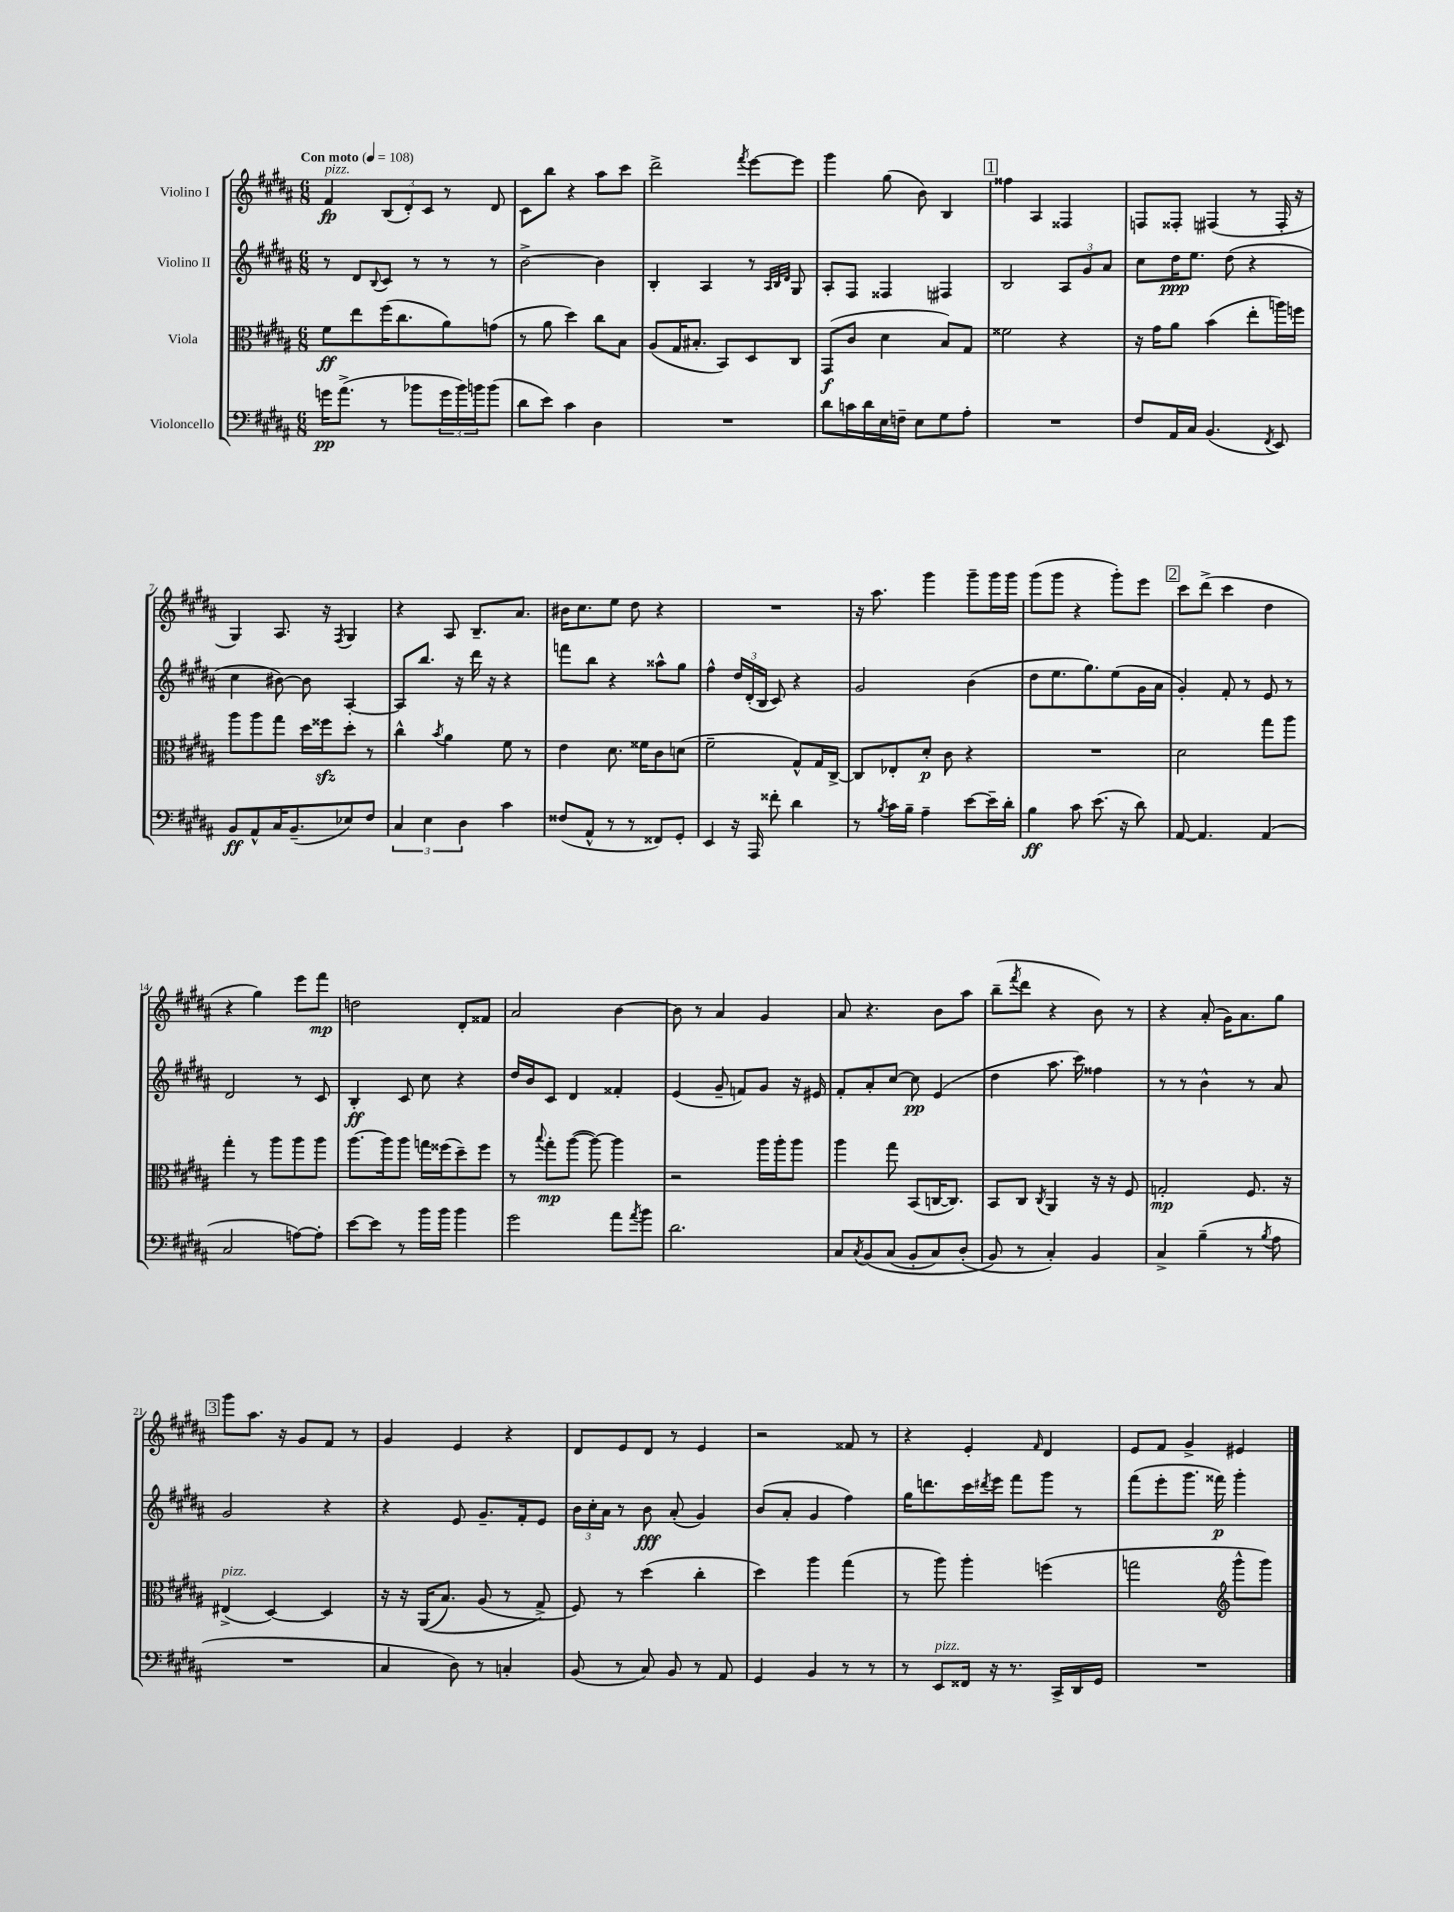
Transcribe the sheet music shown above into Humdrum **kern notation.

**kern	**kern	**kern	**kern
*staff4	*staff3	*staff2	*staff1
*clefF4	*clefC3	*clefG2	*clefG2
*k[f#c#g#d#a#]	*k[f#c#g#d#a#]	*k[f#c#g#d#a#]	*k[f#c#g#d#a#]
*M6/8	*M6/8	*M6/8	*M6/8
*MM108	*MM108	*MM108	*MM108
16g	8f#	8r	4f#
(8.a#^	.	.	.
.	8ee	8d#	.
.	.	8qqB	.
8r	(16ff#	8c#	(12B
.	8.cc#	.	.
.	.	.	12d#')
8b-	.	8r	.
.	.	.	12c#
24g	8a#)	8r	8r
24b-)	.	.	.
24b	.	.	.
(8b	(8g	8r	8d#
=	=	=	=
8d#	8r	[2b^	8c#
8e)	8a#	.	8bb
4c#	4dd#)	.	4r
4D#	8cc#	4b]	8aa#
.	8B	.	8ccc#
=	=	=	=
2.r	(8A#	4B'	2ddd#^
.	16G#	.	.
.	8.B#'	.	.
.	.	4A#	.
.	8BB)	.	.
.	.	.	8qfff#
.	8D#	8r	[8eee
.	.	32qqA#	.
.	.	32qqB	.
.	.	32qqd#	.
.	8C#	8G#	8eee]
=	=	=	=
8d#	(8GG#	8A#'	4ggg#
16c	8c#	8F#	.
16d#	.	.	.
16E	4d#	4F##	(8gg#
16F~	.	.	.
8E	.	.	8b)
8G#	8B)	4F#	4B
8A#'	8G#	.	.
=	=	=	=
2.r	2f##	2B	4ff##
.	.	.	4A#
.	4r	12A#	4F##
.	.	12g#	.
.	.	12a#	.
=	=	=	=
8F#	16r	8cc#	8F
.	16g#	.	.
16AA#	8a#	16dd#	8F##'
16C#	.	8.ee	.
(4.BB	(4b	.	(4F#
.	.	(8dd#	.
.	8ee'	4r	8r
8qFF#	.	.	.
8EE)	16aa)	.	16F#'
.	16ff	.	16r
=	=	=	=
8BB	8aa#	4cc#	4G#)
8AA#^^	8aa#	.	.
16C#	8gg#	[8b#)	8.A#
(8.BB~	.	.	.
.	16dd#	8b#]	.
.	16ff##	.	16r
.	.	.	8qF#
8E-)	8dd#'	[4A#'	4G#
8F#	8r	.	.
=	=	=	=
6C#	4cc#^^	8A#]	4r
.	.	8.bb	.
6E	.	.	.
.	8qb	.	.
.	4a#	.	8A#
.	.	16r	.
6D#	.	.	.
.	.	16ddd#	8.B~
.	.	16r	.
4c#	8f#	4r	.
.	.	.	8.a#
.	8r	.	.
=	=	=	=
(8F##	4e	8fff	16b#
.	.	.	8.cc#
8AA#^^	.	8bb	.
8r	8.d#	4r	8ee
8r	.	.	8dd#
.	16f##	.	.
8FF##)	8c#	8aa##^^	4r
8GG#'	(8d	8gg#	.
=	=	=	=
4EE	2f#~	4ff#^^	2.r
16r	.	24dd#	.
.	.	(24d#'	.
16AAA#	.	.	.
.	.	24B	.
8f##'	.	8c#)	.
4d#	8G#^^)	4r	.
.	16G#	.	.
.	[16C#^	.	.
=	=	=	=
8r	8C#]	2g#	16r
.	.	.	8.aa#
8qB	.	.	.
16c#	8E-'	.	.
16B~	.	.	.
4A#~	8d#'	.	4ggg#
.	8c#	.	.
[8e	4r	(4b	8ggg#~
16e~]	.	.	16ggg#
16d#'	.	.	16ggg#
=	=	=	=
4B	2.r	8dd#	(8ggg#
.	.	8.ee	8ggg#
8c#	.	.	4r
.	.	8.gg#)	.
(8.e	.	.	.
.	.	(8ee	8ggg#')
16r	.	.	.
8d#)	.	16g#	8eee
.	.	16a#	.
=	=	=	=
[8AA#	2d#	4g#')	8ccc#
4.AA#]	.	.	(8ddd#^
.	.	8f#'	4ccc#
.	.	8r	.
(4AA#	8gg#	8e	4dd#
.	8aa#	8r	.
=	=	=	=
2C#	4gg#'	2d#	4r
.	8r	.	4gg#)
.	8aa#	.	.
[8A)	8aa#	8r	8eee
8A']	8aa#	8c#	8fff#
=	=	=	=
[8e	[8.aa#	4B'	2dd
8e]	.	.	.
.	16aa#]	.	.
8r	8aa#	8c#	.
16b	16gg	8cc#	.
16b	(16ff##	.	.
4b	8dd#~)	4r	8d#'
.	8ff##	.	8f##
=	=	=	=
2g#	8r	16dd#	2a#
.	.	16b	.
.	8qqbb	.	.
.	8gg#'	8c#	.
.	([8aa#	4d#	.
.	8aa#_)	.	.
8a#	4aa#]	4f##'	[4b
8qa#	.	.	.
8b	.	.	.
=	=	=	=
2.d#	2r	(4e	8b]
.	.	.	8r
.	.	8g#~	4a#
.	.	8f)	.
.	16aa#	8g#	4g#
.	16aa#'	.	.
.	8aa#	16r	.
.	.	16e#	.
=	=	=	=
8C#	4aa#	8f#'	8a#
8qC#	.	.	.
&(8BB	.	8a#'	4.r
(8C#	8gg#	[8cc#	.
8BB'	(8BB	8cc#]	.
8C#)	[16C	(4e	8b
.	8.C])	.	.
(8D#'	.	.	8aa#
=	=	=	=
8BB&)	8BB	4dd#	(8bb~
.	.	.	8qfff#
8r	8C#	.	8ddd#
.	8qC#	.	.
4C#')	4AA#	8.aa#	4r
.	.	16ccc#)	.
4BB	16r	4ff##	8b)
.	16r	.	.
.	8F#	.	8r
=	=	=	=
4C#^	2G'	8r	4r
.	.	8r	.
(4B~	.	4b^^	(8a#'
.	.	.	16g#)
.	.	.	8.a#
8r	8.F#	8r	.
8qB	.	.	.
8A#	.	8a#	8gg#
.	16r	.	.
=	=	=	=
2.r	(4E#^	2g#	8ggg#
.	.	.	8.aa#
.	[4D#)	.	.
.	.	.	16r
.	.	.	8g#
.	4D#]	4r	8f#
.	.	.	8r
=	=	=	=
4C#	16r	4r	4g#
.	16r	.	.
.	&((16AA#	.	.
.	8.B)	.	.
8D#)	.	8e	4e
8r	(8A#	8.g#~	.
4C'	8r	.	4r
.	.	16f#'	.
.	8G#^&)	8e	.
=	=	=	=
(8BB	8F#)	24b	8d#
.	.	24cc#'	.
.	.	24a#	.
8r	8r	8r	8e
8C#)	(4dd#	8b	8d#
8BB	.	(8a#'	8r
8r	4cc#'	4g#)	4e
8AA#	.	.	.
=	=	=	=
4GG#	4dd#)	(8b	2r
.	.	8a#'	.
4BB	4aa#	4g#	.
8r	(4gg#	4ff#)	8f##
8r	.	.	8r
=	=	=	=
8r	8r	16gg#	4r
.	.	8.ddd	.
8EE	8aa#)	.	.
16FF##	4aa#'	16ccc#	4e'
.	.	8qddd#	.
16r	.	16eee	.
8.r	.	8fff#	.
.	.	.	16qqf#
.	(4ff	8ggg#	4d#
16CC#^	.	.	.
16DD#	.	8r	.
16GG#	.	.	.
=	=	=	=
2.r	2gg	(8fff#	8e
.	.	8eee'	8f#
.	.	8.ggg#	4g#^
.	.	16fff##)	.
*	*clefG2	*	*
.	8ggg#^^	4ggg#'	4e#
.	8ggg#)	.	.
==	==	==	==
*-	*-	*-	*-
